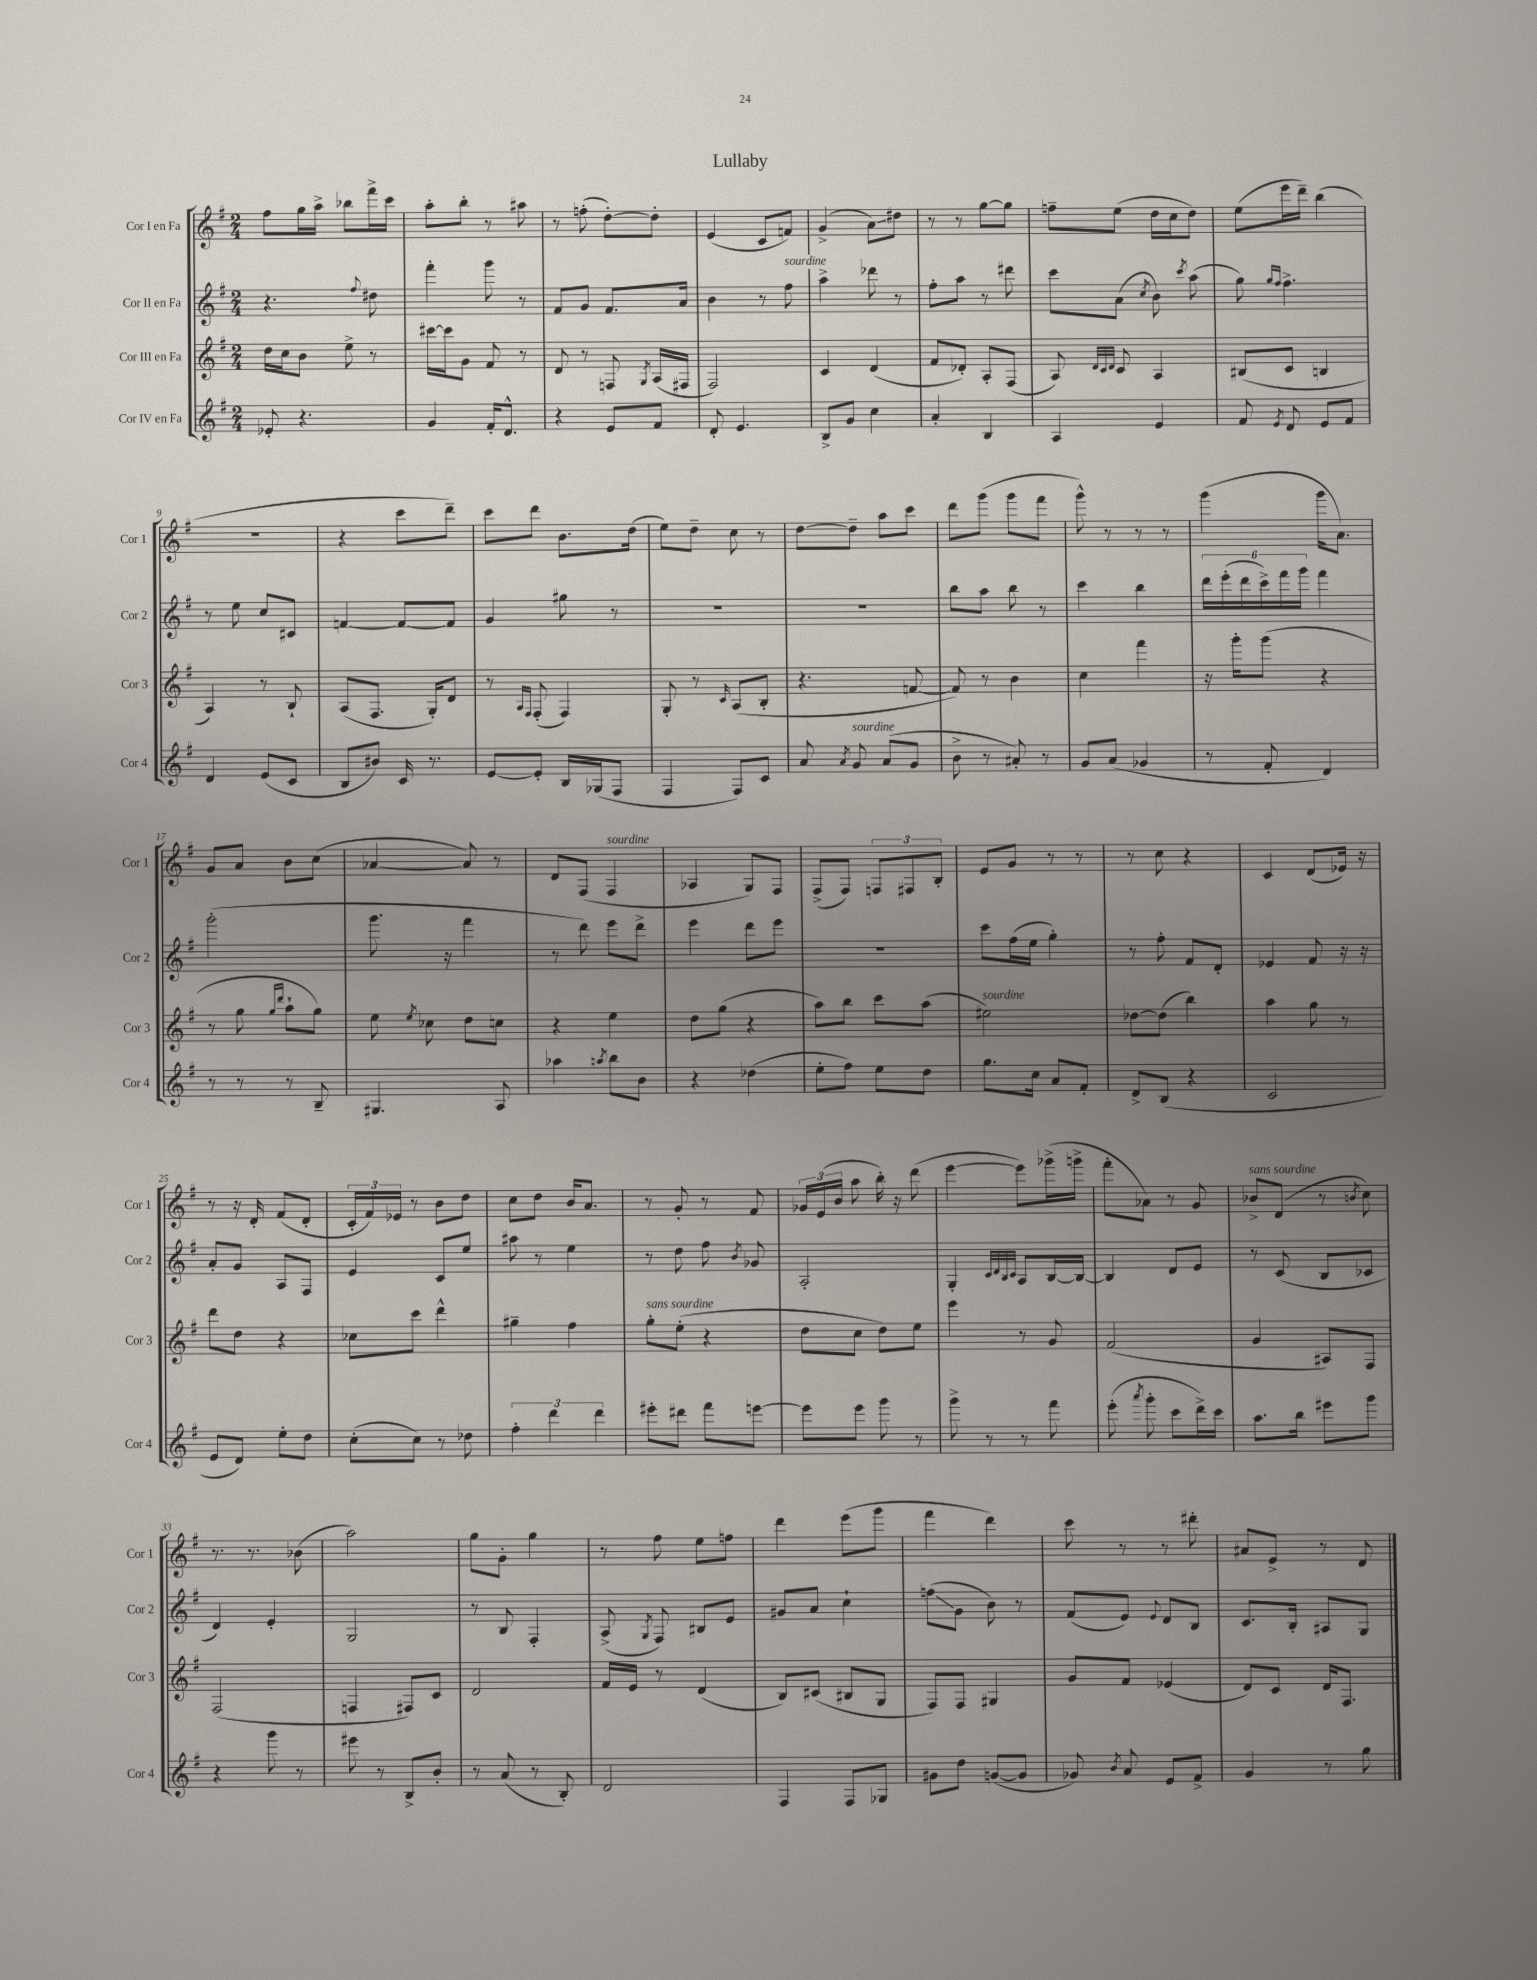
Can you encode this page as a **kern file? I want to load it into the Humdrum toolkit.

**kern	**kern	**kern	**kern
*staff4	*staff3	*staff2	*staff1
*clefG2	*clefG2	*clefG2	*clefG2
*k[f#]	*k[f#]	*k[f#]	*k[f#]
*M2/4	*M2/4	*M2/4	*M2/4
8e-'/	16dd\LL	4.r	8ff#\L
.	16cc\J	.	.
4.r	8b\J	.	16gg\L
.	.	.	16aa^\JJ
.	8ee^\	.	8bb-\L
.	.	8qqff#/	.
.	8r	8dd#\	16fff#^\L
.	.	.	16ccc\JJ
=	=	=	=
4g/	[16ccc#\LL	4fff#'\	8aa'\L
.	16ccc#\]J	.	.
.	8g\J	.	8bb'\J
16f#'/LK	8f#/	8ggg\	8r
8.d^^/J	.	.	.
.	8r	8r	8aa#\
=	=	=	=
4r	8d/	8f#/L	8r
.	8r	8g/J	(8ff'\
8e/L	8F/	8.f#/L	[8dd'\L)
.	8qG/	.	.
8f#/J	(16A/LL	.	8dd'\]J
.	16F#/JJ	16a/Jk	.
=	=	=	=
8d'/	2F#/)	4b\	(4e/
4.e/	.	.	.
.	.	8r	8c/L
.	.	8ff#\	8f/J)
=	=	=	=
8B^/L	4c/	4aa^\	(4g^/
8g/J	.	.	.
4cc\	(4d/	8ddd-\	8a\L)
.	.	8r	8dd#\J
=	=	=	=
4a'/	8f#/L	8ff#'\L	8r
.	8d-'/J)	8aa\J	8r
4B/	8A'/L	8r	[8gg\L
.	(8F#/J	8ddd#\	8gg\]J
=	=	=	=
4A/	8A/)	8ccc\L	8ff~\L
.	32qqd/LLL	.	.
.	32qqc/	.	.
.	32qqd/JJJ	.	.
.	8c/	(8a\J	(8ee\J
.	.	8qcc/	.
4e/	4A/	8b\)	16dd\LL
.	.	.	16cc\J
.	.	8qccc/	.
.	.	(8aa\	8dd\J)
=	=	=	=
8f#/	(8B#/L	8gg\)	(8ee\L
.	.	16qqgg/LL	.
8qe/	.	16qqff#/JJ	.
8d/	8c/J	4.ff#^\	16eee\L
.	.	.	16ddd~\JJ)
8e/L	4B/	.	(4bb\
8f#/J	.	.	.
=	=	=	=
4d/	4A/)	8r	2r
.	.	8ee\	.
(8e/L	8r	8cc/L	.
8c/J	8B`/	8c#/J	.
=	=	=	=
8B/L	(8A/L	[4f/	4r
8b#/J)	8.F#/J	.	.
16c/	.	8f/_L	8ccc\L
8.r	16G'/LK)	.	.
.	8d/J	8f/]J	8ddd~\J)
=	=	=	=
[8e/L	8r	4g/	8ccc\L
.	16qqA/LL	.	.
.	16qqF#/JJ	.	.
8e'/]J	(8F#'/	.	8ddd\J
16B/LL	4F#/)	8gg#\	8.b\L
(16G-/J	.	.	.
8F#/J	.	8r	.
.	.	.	(16dd\Jk
=	=	=	=
4F#/	8G'/	2r	8ee\L)
.	8r	.	8dd~\J
.	16qqc/	.	.
8F#/L)	(8A/L	.	8cc\
8c/J	8B'/J	.	8r
=	=	=	=
8a/	4.r	2r	[8dd\L
8qa/	.	.	.
8g/	.	.	8dd~\]J
(8a/L	.	.	8aa\L
8g/J	[8f/	.	8ccc\J
=	=	=	=
8b^\	8f/])	8bb\L	8ddd\L
8r	8r	8aa\J	(8ggg\J
8a#'/)	4b\	8bb\	8ggg\L
8r	.	8r	8fff#\J
=	=	=	=
8g/L	4cc\	4ccc\	8ggg^^\)
(8a/J	.	.	8r
4g-/	4fff#\	4bb\	8r
.	.	.	8r
=	=	=	=
8r	16r	24ddd\LL	(4ggg\
.	.	(24eee'\	.
.	16ggg'\LK	.	.
.	.	24ddd\	.
8f#'/	(8ggg\J	24ccc^\)	.
.	.	24fff#\	.
.	.	24ggg\JJ	.
4d/)	4r	4fff#\	16ggg\LK
.	.	.	8.a\J)
=	=	=	=
8r	8r	(2ggg'\	8g/L
8r	8gg\	.	8a/J
.	16qqgg/LL	.	.
.	16qqddd/JJ	.	.
8r	8aa`\L	.	8b\L
8B~/	8gg\J)	.	(8cc\J
=	=	=	=
4.G#/	8ee\	8.ggg\	[4a-/
.	8qee/	.	.
.	8cc-\	.	.
.	.	16r	.
.	8dd\L	4fff#\	8a-/])
8A/	8cc\J	.	8r
=	=	=	=
4aa-\	4r	8r	8d/L
.	.	8ddd\)	(8F#/J
8qaa/	.	.	.
8bb\L	4ee\	8eee\L	4F#/
8b\J	.	8ddd^\J	.
=	=	=	=
4r	8dd\L	4eee\	4A-/
.	(8gg\J	.	.
(4dd-\	4r	8ddd\L	8G/L)
.	.	8eee\J	8F#/J
=	=	=	=
8ee'\L	8aa\L)	2r	(8F#^/L
8ff#\J)	8bb\J	.	8F#/J)
8ee\L	8ccc\L	.	12F/L
.	.	.	12F#/
8dd\J	(8aa\J	.	.
.	.	.	12B'/J
=	=	=	=
8.gg\L	2ee#\)	8ccc\L	8e/L
.	.	(16ff#\L	8g/J
16cc\Jk	.	16ee\JJ	.
8a/L	.	4gg'\)	8r
8f#'/J	.	.	8r
=	=	=	=
8d^/L	[8dd-\L	8r	8r
(8B/J	(8dd-\]J	8ff#'\	8cc\
4r	4bb\)	8f#/L	4r
.	.	8d'/J	.
=	=	=	=
2c/	4aa\	4e-/	4c/
.	8gg\	8f#/	(8d/L
.	8r	16r	16e-/Jk)
.	.	16r	16r
=	=	=	=
8e/L	8ddd\L	8a'/L	8r
8d/J)	8dd\J	8g/J	16r
.	.	.	16d'/
8ee'\L	4r	8A/L	(8f#/L
8dd\J	.	8F#/J	8d'/J
=	=	=	=
(8cc'\L	8cc-\L	4e/	24c'/LL
.	.	.	24f#/)
.	.	.	24e-/JJ
8cc\J)	8ccc\J	.	8r
8r	4ddd^^\	8c/L	8b\L
8dd-\	.	8ee/J	8dd\J
=	=	=	=
6ff#'\	4gg#~\	8aa#\	8cc\L
.	.	8r	8dd\J
6ddd\	.	.	.
.	4ff#\	4ee\	16b/LK
.	.	.	8.a/J
6ddd\	.	.	.
=	=	=	=
8eee#'\L	8gg'\L	8r	8r
8ddd#\J	(8ee'\J	8dd\	8g'/
8fff#\L	4r	8ff#\	8r
.	.	8qb/	.
[8eee\J	.	8g-/	8f#/
=	=	=	=
8eee\]L	8dd\L	2A'/	24g-/LL
.	.	.	(24e/
.	.	.	24b/JJ
8eee\J	8cc\J	.	8aa\
8ggg\	8dd\L)	.	16bb'\)
.	.	.	16r
8r	8ee\J	.	(8ddd\
=	=	=	=
8ggg^\	4eee\	4G'/	[4eee\
8r	.	.	.
.	.	32qqc/LLL	.
.	.	32qqd/	.
.	.	32qqB/	.
.	.	32qqc/JJJ	.
8r	8r	8A/L	8eee\]L)
8fff#\	8g/	[16B/L	(16ggg-^\L
.	.	16B/_JJ	16ggg^\JJ
=	=	=	=
(8eee'\	(2f#/	4B/]	8fff#'\L
8qaaa/	.	.	.
8ggg'\	.	.	8a-\J)
8ccc\L	.	8d/L	8r
16ddd^\L)	.	8e/J	8g/
16ccc\JJ	.	.	.
=	=	=	=
8.aa\L	4g/	8r	8b-^/L
.	.	(8c/	(8d/J
16bb\Jk	.	.	.
8eee#\L	8A#/L)	8B/L	8r
.	.	.	8qb/
8ggg\J	8F#/J	8c-/J	8cc\)
=	=	=	=
4r	(2F#/	4d/)	8.r
.	.	.	8.r
8ggg\	.	4e'/	.
8r	.	.	(8b-\
=	=	=	=
8eee#\	4F/	2G/	2aa\)
8r	.	.	.
8B^/L	8F#/L)	.	.
8b'/J	8c/J	.	.
=	=	=	=
8r	2d/	8r	8gg\L
(8a/	.	8B/	8g'\J
8r	.	4F#'/	4gg\
8B'/)	.	.	.
=	=	=	=
2d/	16f#/LL	(8A^/	8r
.	16e/JJ	.	.
.	.	8qG/	.
.	8r	8F#/)	8ff#\
.	(4d/	8B#/L	8ee\L
.	.	8e/J	8ff\J
=	=	=	=
4F#/	8B/L)	8g#/L	4ddd\
.	(8c#/J	8a/J	.
8F#/L	8B#/L	4cc`\	(8eee\L
8G-/J	8G/J	.	8ggg\J
=	=	=	=
8g#\L	8F#/L)	(8ff\L	4fff#\
8dd\J	8F#/J	8g\J	.
([8g/L	4G#/	8b\)	4ddd\)
8g/]J	.	8r	.
=	=	=	=
8g-/)	8g/L	(8f#/L	8ccc\
8qb/	.	.	.
8a/	8f#/J	8e/J)	8r
.	.	8qqe/	.
8e/L	(4e-/	8d/L	8r
8f#^/J	.	8B/J	8ddd#'\
=	=	=	=
4g/	8d/L)	8.c/L	8a#/L
.	8c/J	.	8e^/J
.	.	16B'/Jk	.
8r	16d/LK	8A#/L	8r
.	8.F#/J	.	.
8gg\	.	8G/J	8d/
==	==	==	==
*-	*-	*-	*-
